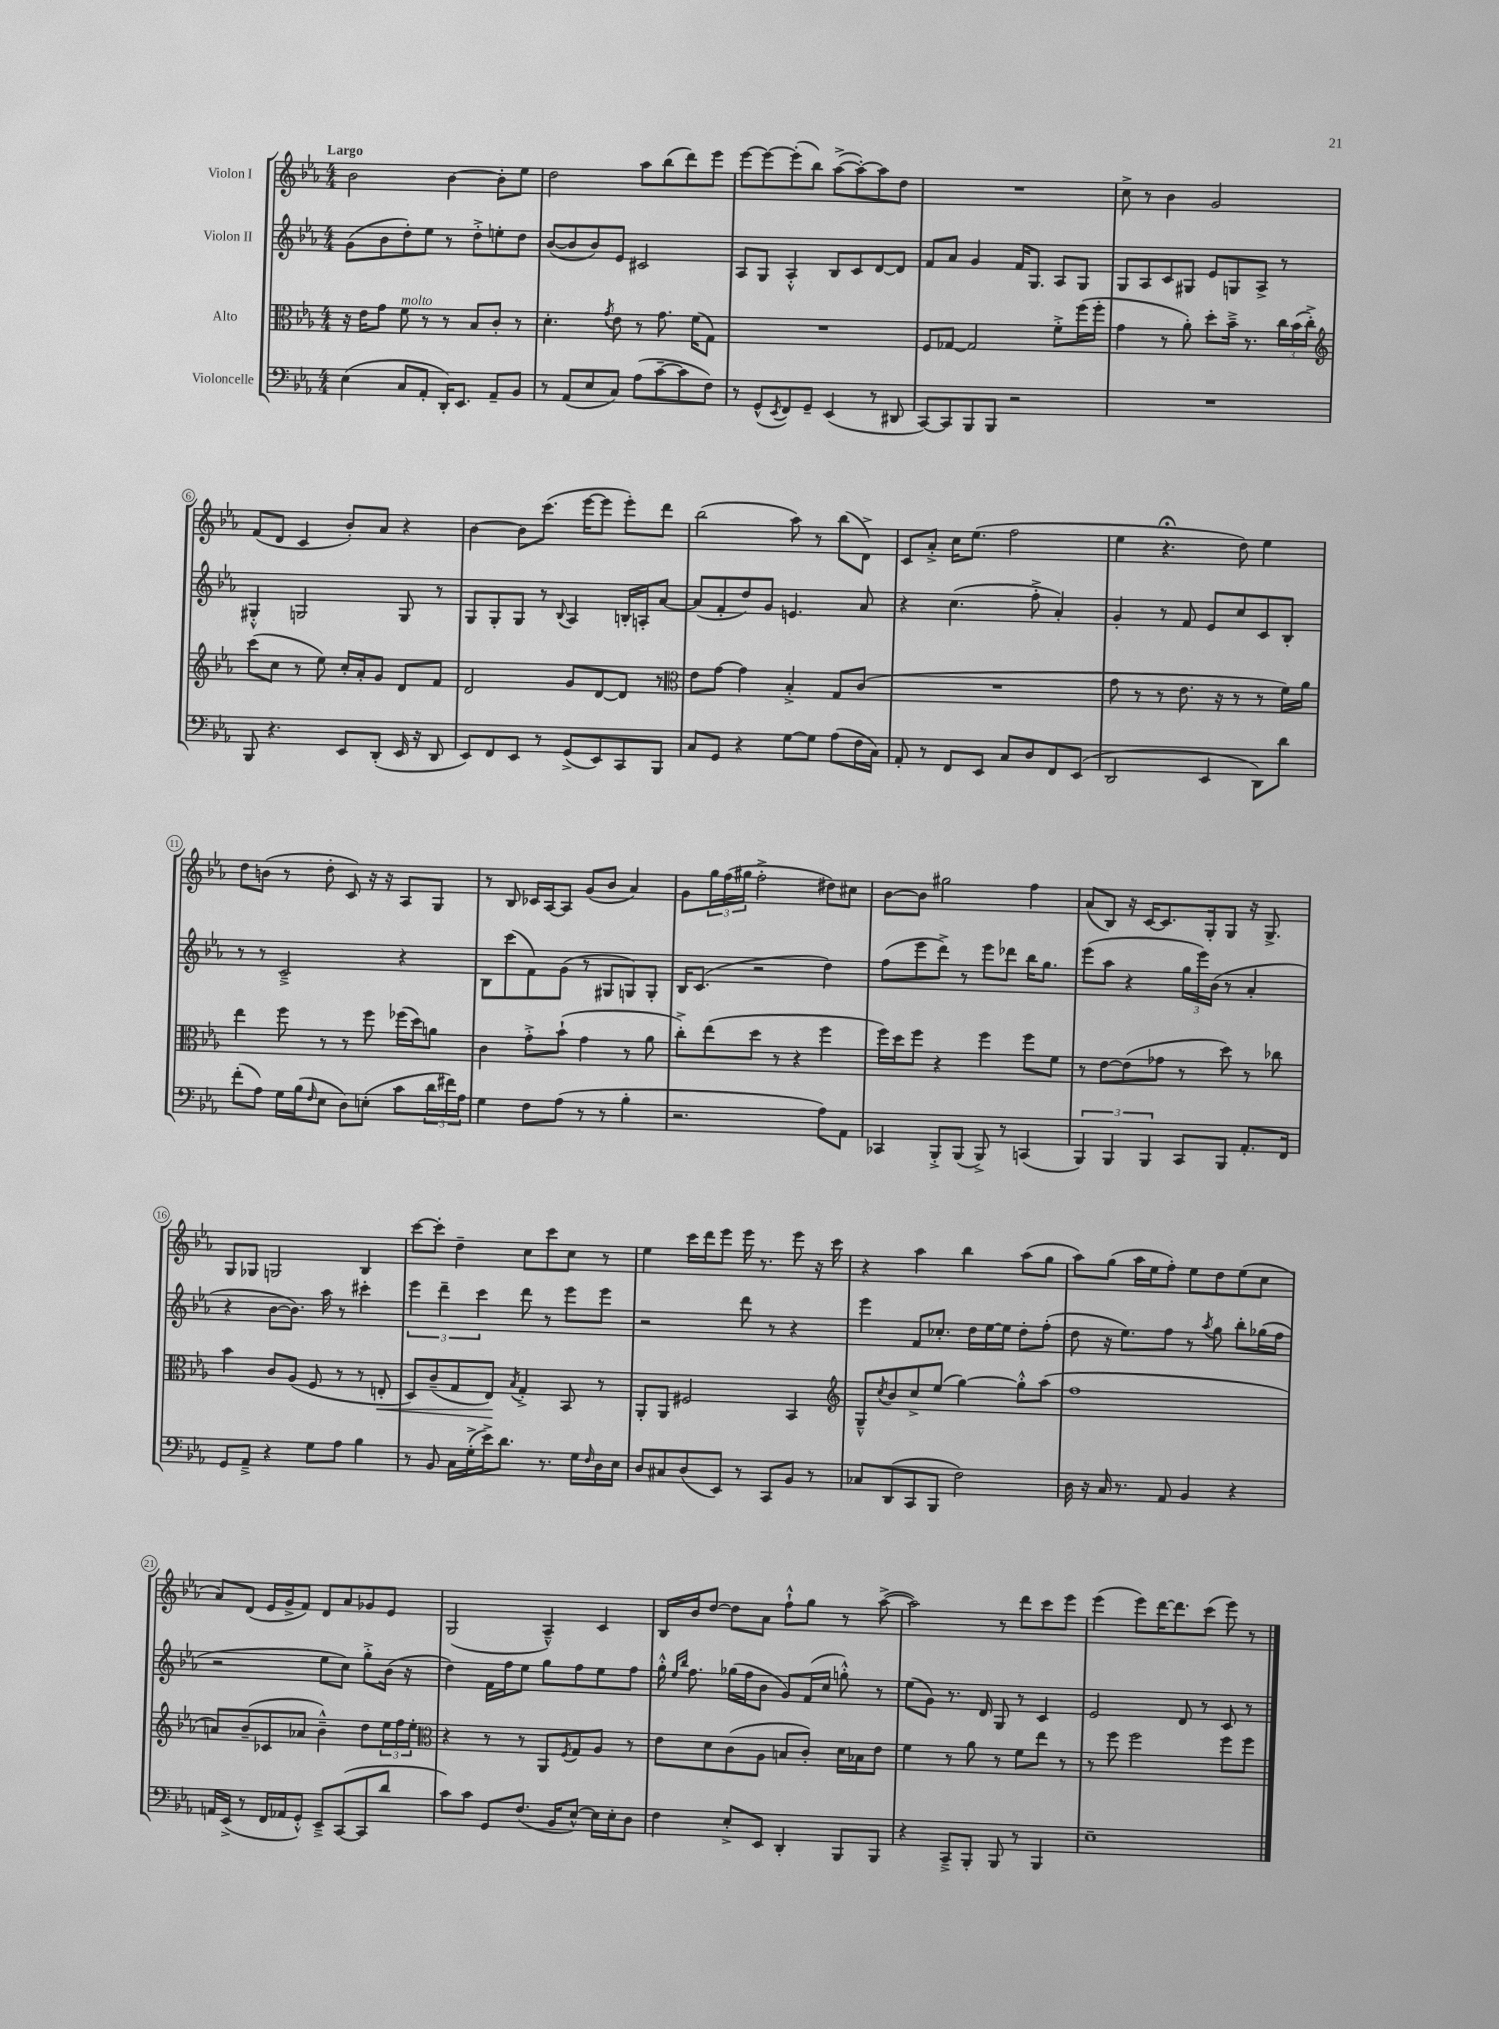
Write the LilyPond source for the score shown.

<<
\new StaffGroup <<
\new Staff = "s0" \with { instrumentName = "Violon I" } {
    \clef treble \key ees \major \numericTimeSignature \time 4/4 \tempo "Largo"
    bes'2 bes'4~ bes'8-. ees''8 |
    d''2 aes''8 bes''8( d'''8) ees'''8 |
    ees'''8~ ees'''8~ ees'''8-.( bes''8) aes''8~->( aes''8~-.) aes''8 d''8 |
    R1 |
    c''8-> r8 bes'4 g'2 |
    f'8( d'8 c'4 bes'8-.) aes'8 r4 |
    bes'4~ bes'8 c'''8.( ees'''16~ ees'''8 ees'''8-.) d'''8 |
    bes''2( aes''8) r8 bes''8( d'8->) |
    c'8 aes'8-.-> c''16 ees''8.( f''2 |
    ees''4 r4.\fermata d''8) ees''4 |
    d''8 b'8( r8 d''8-. c'8) r16 r16 aes8 g8 |
    r8 bes8 ces'16 aes16~ aes8 g'8( bes'8 aes'4) |
    g'8 \tuplet 3/2 { g''16 f''16( gis''16 } f''2-.-> dis''8) cis''8 |
    bes'8~ bes'8 gis''2 f''4 |
    aes'8( bes8) r16 c'16~ c'8. g16-. g8 r16 g8.-> |
    g8 ges8 g2 bes4 |
    c'''8~ c'''8-. d''4-- c''8 c'''8 c''8 r8 |
    ees''4 c'''16 d'''16 ees'''8 ees'''16 r8. ees'''8 r16 c'''16 |
    r4 aes''4 bes''4 aes''8( g''8 |
    aes''8) g''8( aes''16 ees''16 f''8-.) ees''8 d''8 ees''8( c''8 |
    aes'8) d'8( ees'16 g'16-> f'8) d'8 aes'8 ges'8 ees'8 |
    g2( aes4---^) c'4 |
    bes16 bes'16 d''8~ d''8 aes'8 f''8-!-^ g''8 r8 aes''8~->( |
    aes''2) r8 d'''8 c'''8 ees'''8 |
    ees'''4( ees'''8) d'''16~ d'''8. c'''8( ees'''8) r8 \bar "|." |
}
\new Staff = "s1" \with { instrumentName = "Violon II" } {
    \clef treble \key ees \major \numericTimeSignature \time 4/4
    g'8( bes'8 d''8-.) ees''8 r8 d''8-.-> e''8-. d''8 |
    bes'8~( bes'8 bes'8) ees'8 cis'2 |
    aes8 g8 aes4-.-^ bes8 c'8 d'8~ d'8 |
    f'8 aes'8 g'4 f'16 g8. aes8 g8 |
    g8 aes8 c'8 gis8 ees'8 g8 aes8-> r8 |
    gis4-.-^ g2 g8 r8 |
    g8 g8-. g8 r8 \appoggiatura { bes8 } aes4 b16-. a16-. aes'8~ |
    aes'8( f'8-. d''8) g'8 e'4. aes'8 |
    r4 c''4.( f''8-.-> aes'4-.) |
    g'4-. r8 f'8 ees'8 c''8 c'8 bes8-. |
    r8 r8 c'2---> r4 |
    bes8 c'''8( f'8) g'8( r8 gis8 g8) g8-. |
    bes16 c'8.( r2 d''4) |
    f''8( ees'''8 d'''8->) r8 ees'''8 des'''8 bes''16 g''8. |
    ees'''8( aes''8 r4 \tuplet 3/2 { g''16 ees'''16) bes'16( } r8 aes'4-. |
    r4 bes'8~ bes'8.) aes''16 r8 cis'''4-. |
    \tuplet 3/2 { ees'''4 d'''4-- c'''4 } d'''8 r8 ees'''8 ees'''8 |
    r2 d'''8 r8 r4 |
    ees'''4 f'8 ces''8.-. d''16 ees''16~ ees''16 d''8-. f''8-.( |
    d''8 r16 ees''8.) f''8 r8 \acciaccatura { aes''8 } g''8 bes''8-. ges''16( f''16 |
    r2 ees''8 c''8) g''8-.-> bes'16( r16 |
    d''4) f'16 f''16 ees''8 g''8 f''8 ees''8 f''8 |
    g''16-.-^ \grace { ees''16 bes''16 } f''8. ges''16( f''16 bes'8 g'8) f'16( c''16 g''8-.-^) r8 |
    ees''8( g'8) r8. d'16 g8 r8 c'4 |
    ees'2 d'8 r8 c'8 r8 \bar "|." |
}
\new Staff = "s2" \with { instrumentName = "Alto" } {
    \clef alto \key ees \major \numericTimeSignature \time 4/4
    r16 ees'16 g'8 f'8^\markup { \italic "molto" } r8 r8 bes8 c'8-. r8 |
    d'4.-. \acciaccatura { g'8 } ees'8 r8 g'8. f'16( g8) |
    R1 |
    f8 ges8~ ges2 f'8-.-> f''16( f''16-. |
    g'4 r8 aes'8-.) d''8-. bes'16---> r8. \tuplet 3/2 { c''16 bes'16( c''16-.->) } |
    \clef treble c'''8( c''8 r8 ees''8) c''16-. aes'16-. g'8 d'8 f'8 |
    d'2 g'8 d'8~ d'8 r8 |
    \clef alto ees'8 g'8~ g'4 bes4-.-> g8 c'8( |
    R1 |
    g'8 r8 r8 ees'8. r16 r8 r8 f'16) aes'16 |
    ees''4 f''8 r8 r8 f''8 fes''16( d''16) a'8 |
    c'4 g'8-.-> bes'8-!( g'4 r8 aes'8 |
    c''8-.->) ees''8( d''8 r8 r4 f''4 |
    f''16) d''16 f''8 r4 f''4 f''8 f'8 |
    r8 ees'8~ ees'8( ges'8 r8 d''8) r8 ces''8 |
    bes'4 c'8 aes8( f8 r8 r8 e8-.\< |
    d8) c'8--( g8 ees8\!) \acciaccatura { bes8 } g4-.-> bes,8 r8 |
    aes,8-. aes,8 fis2 bes,4 |
    \clef treble g8---^ \acciaccatura { c''8 } bes'8 c''8-> ees''8( g''4~) g''8-.-^ aes''8( |
    f''1 |
    a'8) bes'8--( ces'8 aes'8 bes'4---^) d''8 \tuplet 3/2 { ees''16 f''16 ees''16-. } |
    \clef alto r4 r8 r8 aes,8 \acciaccatura { f8 } g8 aes8 r8 |
    ees'8 d'8 c'8( aes8 b8 c'8-.) d'16 bes16 ees'8 |
    f'4 r8 aes'8 r8 f'8 ees''8 r8 |
    r8 f''8 f''2 f''8 f''8 \bar "|." |
}
\new Staff = "s3" \with { instrumentName = "Violoncelle" } {
    \clef bass \key ees \major \numericTimeSignature \time 4/4
    ees4( c8 aes,8-. d,16-.) ees,8. aes,8-- bes,8 |
    r8 aes,8( ees8 c8) aes8( c'8~-- c'8 f8) |
    r8 g,8-^( \acciaccatura { ees,8 } f,8) g,8-- ees,4( r8 dis,8 |
    c,8~) c,8 bes,,8 bes,,8 r2 |
    R1 |
    bes,,8 r4. ees,8 d,8-.( ees,16 r16 d,8 |
    ees,8) f,8 ees,8 r8 g,8->( ees,8) c,8 bes,,8 |
    c8 g,8 r4 g8~ g8 aes8( f16 c16) |
    aes,8-. r8 f,8 ees,8 c8 d8 f,8 ees,8( |
    d,2 ees,4 d,8) d'8 |
    f'8-.( aes8) g16 bes16( \grace { f16 } ees8 d8) e8-.( c'8 \tuplet 3/2 { d'16 fis'16) aes16 } |
    g4 f8 aes8( r8 r8 bes4-. |
    r2. aes8) aes,8 |
    ces,4 bes,,8-.-> bes,,8( bes,,8->) r8 c,4( |
    \tuplet 3/2 { bes,,4) bes,,4 bes,,4 } c,8 bes,,8 aes,8.-. f,16 |
    g,8 aes,8---> r4 g8 aes8 bes4 |
    r8 bes,8 c16 g16-.->( ees'16->) d'8. r8. g16 \grace { f16 } d16 ees16 |
    d8 cis8 d8( ees,8) r8 c,8 bes,8 r8 |
    ces8 d,8( c,8 bes,,8 f2) |
    d16 r16 c16 r8. aes,8 bes,4 r4 |
    a,16 ees,16->( r8 f,16 aes,16 g,8-.-^) ees,8---> c,8~( c,8 d'8 |
    c'8) c'8 g,8 f8.( bes,16 ees8~-^) ees16 ees16-. d8 |
    f4 ees8-.-> ees,8 d,4-. bes,,8 bes,,8 |
    r4 c,8---> bes,,8-. bes,,8 r8 bes,,4 |
    ees1-- \bar "|." |
}
>>
>>
\layout { \context { \Score \override BarNumber.stencil = #(make-stencil-circler 0.1 0.3 ly:text-interface::print) } }
